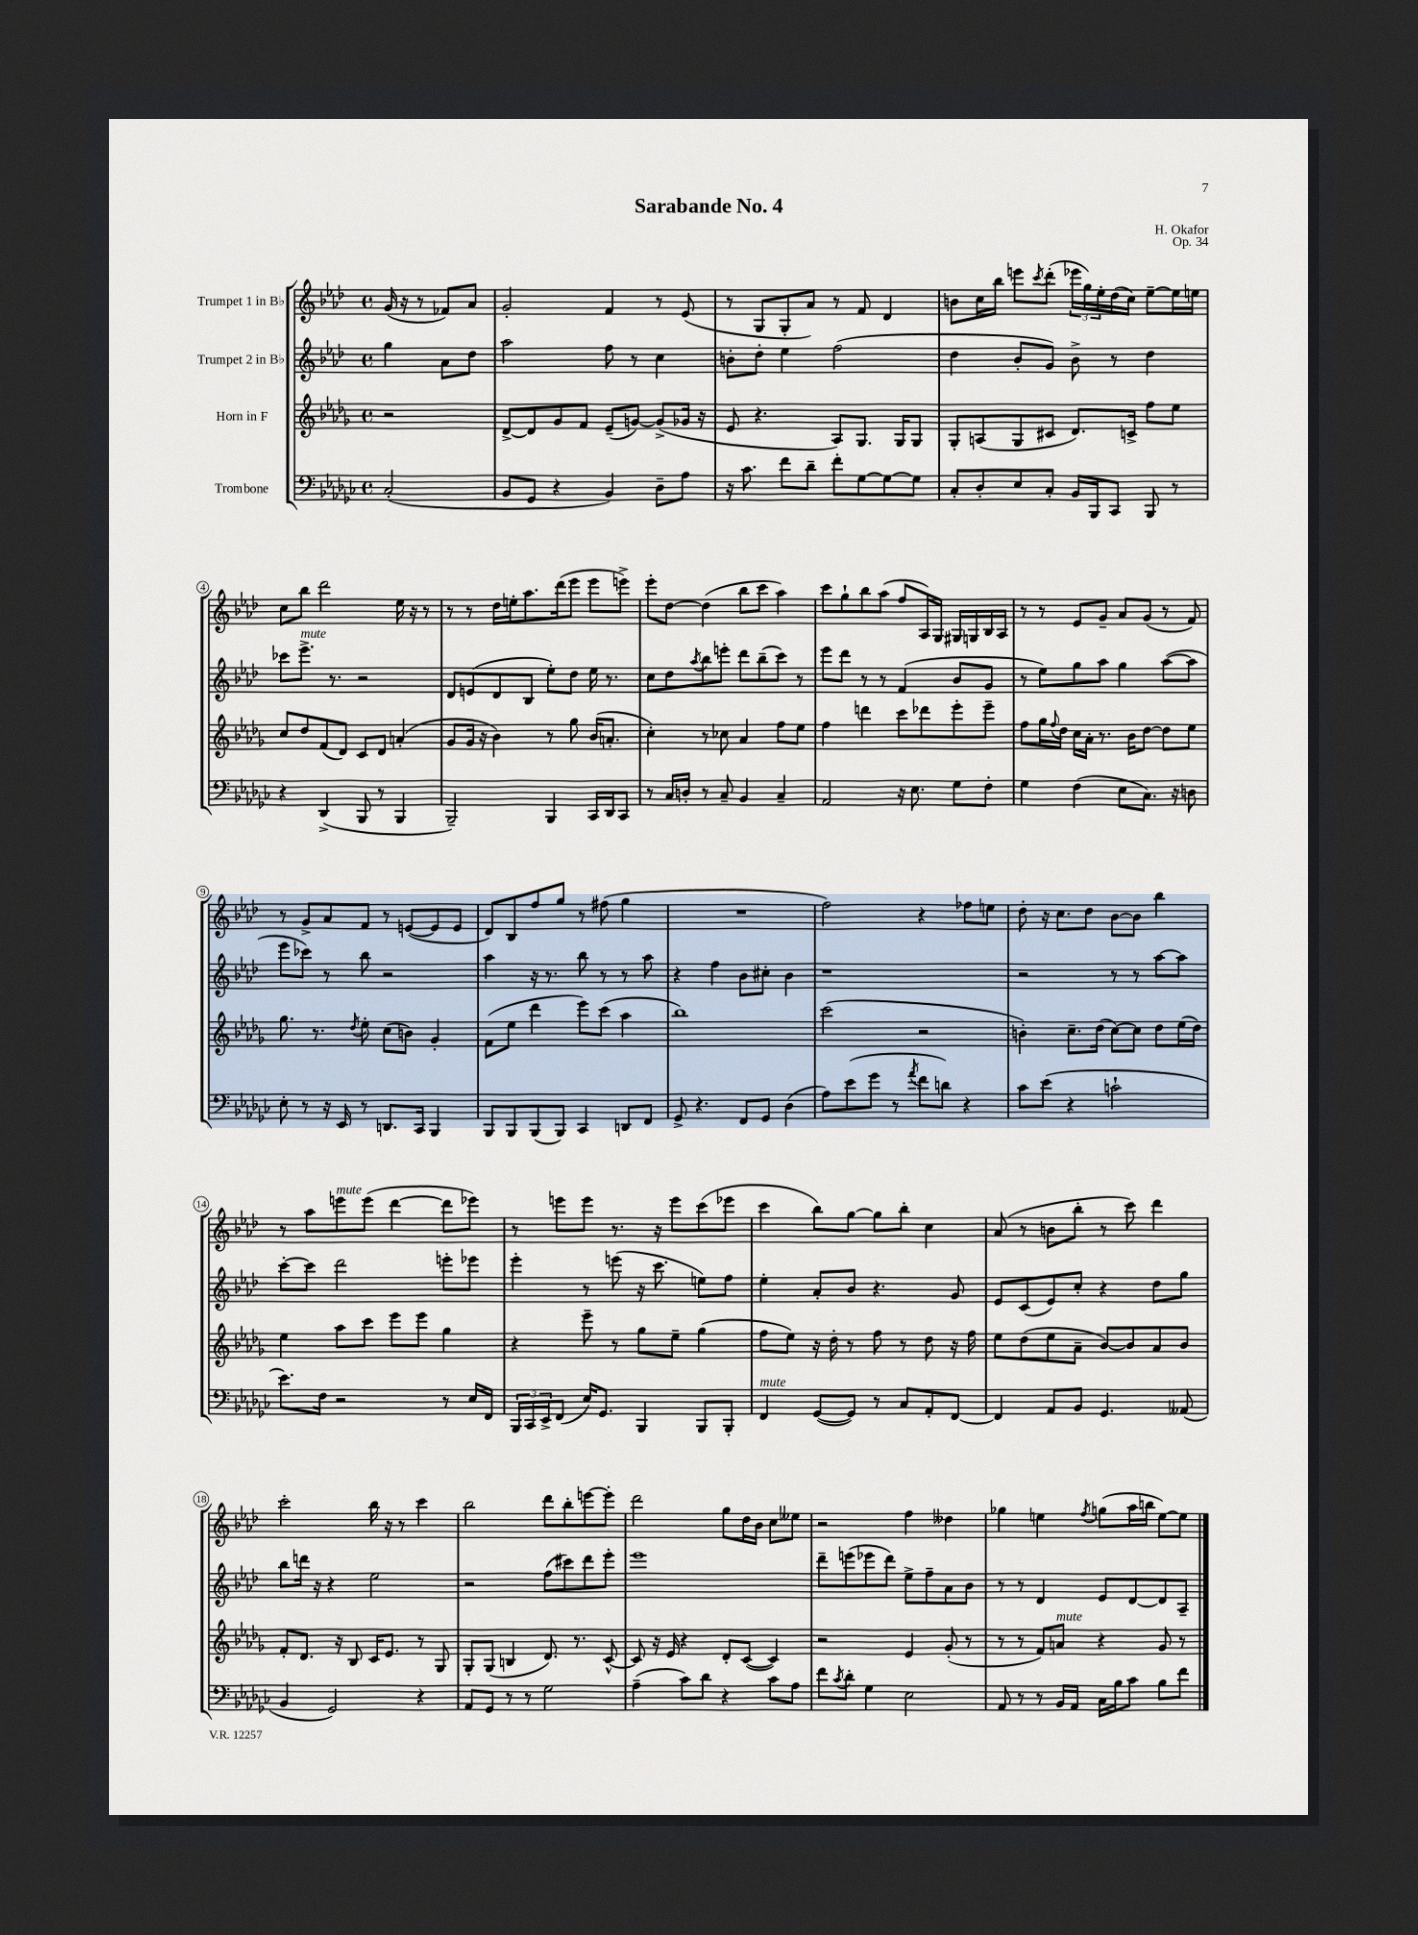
\header { title = "Sarabande No. 4" composer = "H. Okafor" opus = "Op. 34" }
<<
\new StaffGroup <<
\new Staff = "s0" \with { instrumentName = "Trumpet 1 in Bb" } {
    \clef treble \key aes \major \defaultTimeSignature \time 4/4 \partial 2
    g'16( r16 r8 fes'8) aes'8 |
    g'2-. f'4 r8 ees'8( |
    r8 g8 g8-. aes'8) r8 f'8 des'4 |
    b'8 c''16 bes''16 e'''8 \acciaccatura { c'''8 } des'''8-.( \tuplet 3/2 { ees'''16 g''16) ees''16-. } des''16( c''16) ees''8~-- ees''16 e''16 |
    c''8 bes''8 des'''2 ees''16 r16 r8 |
    r8 r8 des''16 e''16-. aes''8. des'''16( ees'''8 ees'''8 e'''8->) |
    ees'''8-. des''8~ des''4( bes''8 c'''8 aes''4) |
    c'''8 g''8-! bes''8 aes''8( f''8 aes16) g16 gis16 g16 bes16 aes16 |
    r8 r8 ees'8 g'8-- aes'8 g'8( r8 f'8) |
    r8 g'8-> aes'8 f'8 r8 e'8~( e'8 e'8 |
    des'8) bes8 f''8 g''8 r8 fis''8( g''4 |
    R1 |
    f''2) r4 fes''8 e''8 |
    des''8-. r16 c''8. des''8 bes'8~ bes'8 bes''4 |
    r8 aes''8 e'''8^\markup { \italic "mute" } e'''8( des'''4~ des'''8 ees'''8) |
    r8 e'''8 e'''8 r8. r16 e'''8 c'''8( ees'''8 |
    c'''4 bes''8) g''8~ g''8 bes''8-. c''4 |
    aes'8( r8 b'8 bes''8-. r8 c'''8) des'''4 |
    c'''2-. bes''16 r16 r8 c'''4 |
    bes''2 des'''8 bes''8-. e'''8~ e'''8-. |
    des'''2 g''8 des''16 bes'16 c''8 eeses''8 |
    r2 f''4 deses''4 |
    ges''4 e''4 \acciaccatura { f''8 } g''8( aes''16 b''16 e''8~) e''8 \bar "|." |
}
\new Staff = "s1" \with { instrumentName = "Trumpet 2 in Bb" } {
    \clef treble \key aes \major \defaultTimeSignature \time 4/4 \partial 2
    g''4 aes'8 des''8 |
    aes''2 f''8 r8 c''4 |
    b'8-. des''8-. ees''4 f''2( |
    des''4 bes'8-. g'8) bes'8-> r8 des''4 |
    ces'''8 ees'''8.->^\markup { \italic "mute" } r8. r2 |
    des'8 e'8( des'8 bes8 ees''8-.) des''8 ees''16 r8. |
    c''8 des''8 \acciaccatura { aes''8 } bes''8 e'''8-. des'''8 bes''8--( c'''8) r8 |
    ees'''8 des'''8 r8 r8 f'4( bes'8 g'8 |
    r8 ees''8) g''8 aes''8 g''4 aes''8~( aes''8 |
    ees'''8 ces'''8) r8 bes''8 r2 |
    aes''4 r16 r8. bes''8 r8 r8 aes''8 |
    r4 f''4 bes'8 cis''8-. bes'4 |
    r1 |
    r2 r8 r8 aes''8~ aes''8 |
    c'''8~-. c'''8 des'''2 e'''8-. ees'''8 |
    ees'''4-. r8 e'''8( r16 c'''8. e''8) f''8 |
    ees''4-. aes'8-. bes'8 r4. g'8 |
    ees'8 c'8( ees'8) c''8-. r4 des''8 g''8 |
    bes''8 d'''16 r16 r4 ees''2 |
    r2 f''8( cis'''8) des'''8 ees'''8-. |
    ees'''1 |
    des'''8-- e'''8( ees'''8 des'''8) ees''8-> f''8-- aes'8 bes'8 |
    r8 r8 des'4 ees'8 des'8~ des'8 aes8-- \bar "|." |
}
\new Staff = "s2" \with { instrumentName = "Horn in F" } {
    \clef treble \key des \major \defaultTimeSignature \time 4/4 \partial 2
    r2 |
    des'8~-> des'8 ges'8 f'8 ees'8--( g'8~) g'8->( ges'16 r16 |
    ees'8 r4. aes8) ges8. ges16 ges8 |
    ges8-. a8( ges8 cis'8 des'8.) c'16-> f''8 ees''8 |
    c''8 des''8 f'8( des'8) c'8 des'8 a'4-.( |
    ges'8 ges'16 r16 bes'4) r8 ges''8 bes'16( a'8.-. |
    c''4-.) r8 ces''8 aes'4 f''8 ees''8 |
    f''4 d'''4 c'''8 des'''8 ees'''8-. ees'''8-- |
    f''8 ges''16 \appoggiatura { f''8 } des''16 c''16 aes'16-. r8. bes'16 des''8~ des''8 ees''8 |
    ges''8. r8. \acciaccatura { des''8 } ees''8-. c''8( b'8) ges'4-. |
    f'8( ees''8 des'''4 ees'''8) c'''8( aes''4 |
    bes''1) |
    c'''2( r2 |
    b'4-.) c''8.-- des''16( c''8~) c''8 des''8 ees''16( des''16) |
    ees''4 aes''8 c'''8 ees'''8 ees'''8 ges''4 |
    r4 ees'''8-- r8 ges''8 ees''8-- ges''4( |
    f''8 ees''8) r16 des''16-. r8 f''8 r8 des''8 r16 f''16 |
    ees''8 des''8( ees''8 aes'8-- bes'8~) bes'8 aes'8 bes'8 |
    f'8-. des'8. r16 bes8 c'16 ees'8. r8 ges8 |
    ges8-. ges8( b4 des'8.) r8. c'8~-^ |
    c'8 r16 ees'16 r4 des'8-. c'8~( c'4) |
    r2 ees'4 ges'8-.( r8 |
    r8 r8 f'8) a'8^\markup { \italic "mute" } r4 ges'8 r8 \bar "|." |
}
\new Staff = "s3" \with { instrumentName = "Trombone" } {
    \clef bass \key ges \major \defaultTimeSignature \time 4/4 \partial 2
    ces2-.( |
    bes,8 ges,8 r4 bes,4) des8-- aes8 |
    r16 ces'8. f'8 des'8-- f'8-. ges8~ ges8~ ges8 |
    ces8-. des8-. ees8 ces8-. bes,16 bes,,16 ces,8 bes,,8 r8 |
    r4 des,4->( bes,,8 r8 bes,,4 |
    bes,,2--) bes,,4 ces,16 des,16 ces,8 |
    r8 ces16 d16-. r8 ces8-- bes,4 ces4-- |
    aes,2 r16 ees8. ges8 f8-. |
    ges4 f4( ees8 ces8.) r16 d8 |
    ees8-. r8 r16 ees,16 r8 d,8. ces,16 bes,,4 |
    bes,,8 bes,,8 bes,,8( bes,,8) ces,4 d,8 f,8 |
    ges,8-> r4. f,8 ges,8 des4( |
    aes8) ees'8( ges'8 r8 \acciaccatura { aes'8 } f'8 d'8) r4 |
    ces'8 ees'8( r4 c'2-! |
    ees'8.) f16 r2 r8 ees16 f,16 |
    \tuplet 3/2 { bes,,16 ces,16 ees,16-> } f,8( ees16) ges,8. bes,,4 bes,,8 bes,,8-. |
    f,4^\markup { \italic "mute" } ges,8~( ges,8) r8 ces8 aes,8-. f,8~ |
    f,4 aes,8 bes,8 ges,4. aeses,8( |
    bes,4 ges,2) r4 |
    aes,8 ges,8 r8 r8 ges2 |
    aes4--( ces'8) des'8 r4 ces'8 aes8 |
    f'8 \acciaccatura { ces'8 } des'8-. ges4 ees2 |
    aes,8 r8 r8 bes,16 aes,16 ces16 bes16 ces'8 bes8 f'8 \bar "|." |
}
>>
>>
\layout { \context { \Score \override BarNumber.stencil = #(make-stencil-circler 0.1 0.3 ly:text-interface::print) } }
